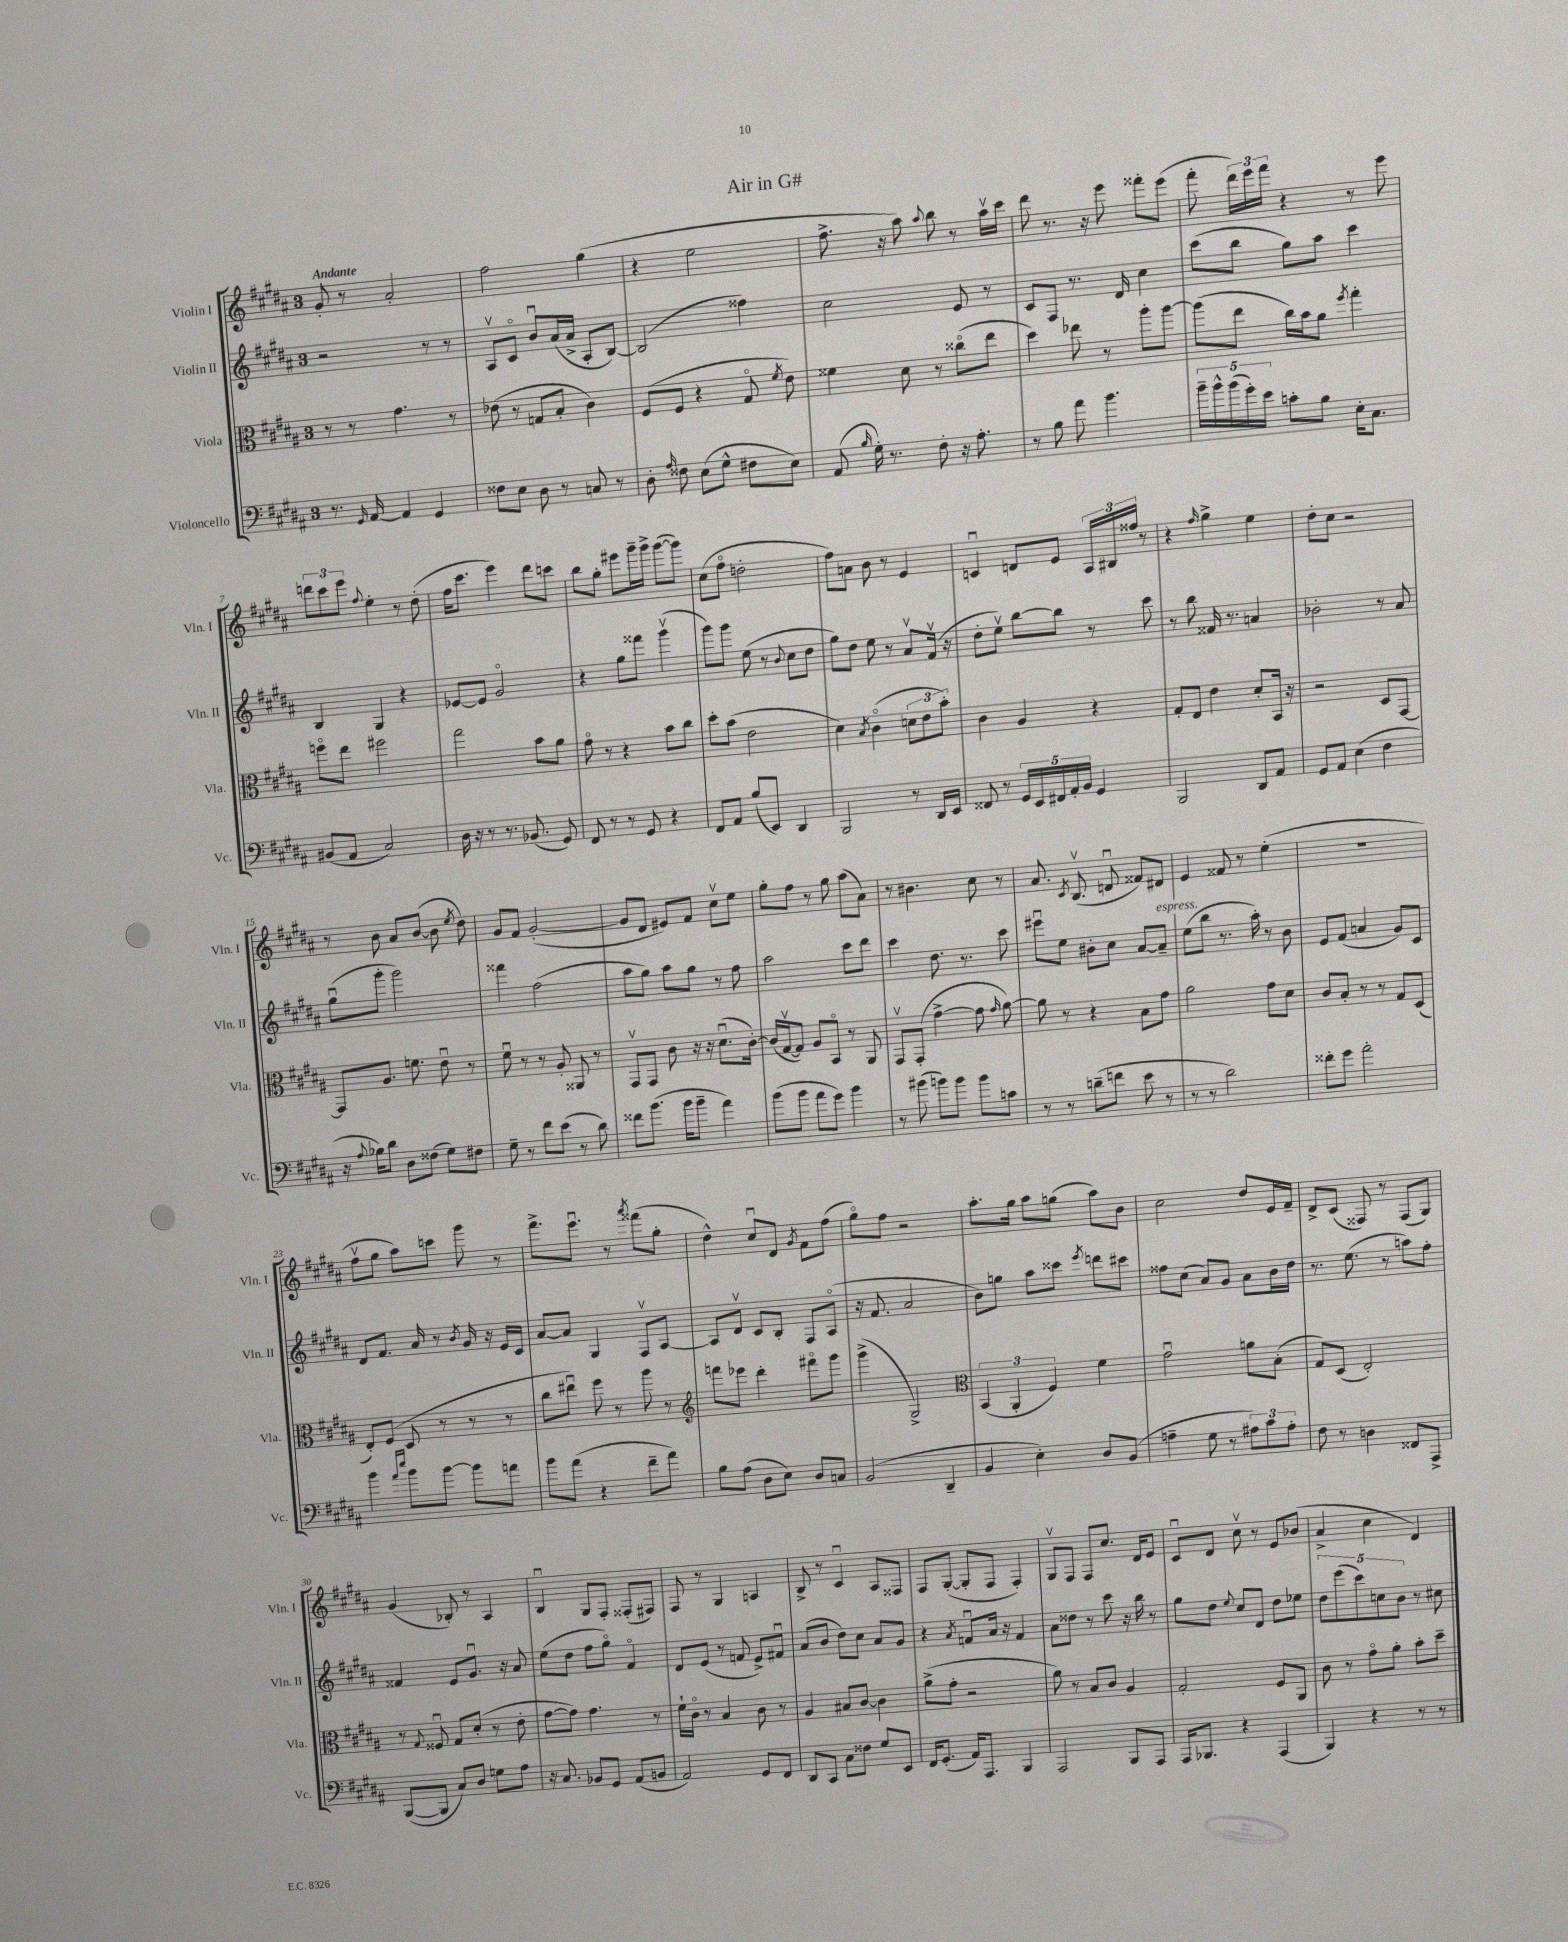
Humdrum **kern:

**kern	**kern	**kern	**kern
*part4	*part3	*part2	*part1
*staff4	*staff3	*staff2	*staff1
*I"Violoncello	*I"Viola	*I"Violin II	*I"Violin I
*I'Vc.	*I'Vla.	*I'Vln. II	*I'Vln. I
*clefF4	*clefC3	*clefG2	*clefG2
*k[f#c#g#d#a#]	*k[f#c#g#d#a#]	*k[f#c#g#d#a#]	*k[f#c#g#d#a#]
*M3/4	*M3/4	*M3/4	*M3/4
=1	=1	=1	=1
!	!	!	!LO:TX:a:B:t=Andante
8.r	8r	2r	8g#'/
.	8r	.	8r
16qqGG#/	.	.	.
[16AA#/	.	.	.
4AA#/]	4.g#\	.	2a#'/
4GG#/	.	8r	.
.	8r	8r	.
=2	=2	=2	=2
8F##X\L	(8e-X\	8A#v/L	2ff#\
8E\J	8r	8c#/J	.
8D#\	8Gn/L	8bu/L	.
8r	8B'/J	(16a#/L	.
.	.	16a#^/JJ	.
8Cn/	4c#\)	8A#'/L	(4gg#\
8r	.	[8B/J)	.
=3	=3	=3	=3
8D#'\	(8F#/L	(2B/]	4r
16qqA#/	.	.	.
8F##X\	8F#/J	.	.
(8E\L	4r	.	2ee\
8G#^^\J	.	.	.
8F#X\L	8G#/	4ff##X\)	.
.	8qf#/	.	.
8E\J)	8e\)	.	.
=4	=4	=4	=4
(8AA#/	4f##X\	2cc#\	8.ff#^\
16qqB/	.	.	.
16G#'\)	.	.	.
8.r	.	.	16r
.	8d#\	.	8aa#\)
.	.	.	8qqaa#/
8F#'\	8r	.	8bb\
16r	(8cc##X\L	8e/	8r
8.A#'\	.	.	.
.	8ee\J	8r	16aa#v\LL
.	.	.	16ccc#\JJ
=5	=5	=5	=5
8r	4dd#\)	8c#/L	8ddd#\
8B\	.	8F#/J	8.r
8a#\	8ee-X\	8.r	.
.	.	.	16r
4.b\	8r	.	8eee\
.	.	16d#/	.
.	8aa#'\L	4cc#\	8fff##X'\L
.	[8aa#\J	.	(8eee\J
=6	=6	=6	=6
20b~\LL	(8aa#\L]	(8ccc#\L	8fff#'\
20b^^\	.	.	.
(20b\	.	.	.
.	8ee\J	8bb\J	24ddd#\LL)
20g#'\)	.	.	.
.	.	.	24eee\
20e\JJ	.	.	.
.	.	.	24fff#\JJ
8cn'\L	16cc#\LL)	8gg#\L)	4r
.	16b\J	.	.
8B\J	8a#\J	8aa#\J	.
.	8qff#/	.	.
16E'\KL	4gg#'\	4ccc#\	8r
8.C#\J	.	.	.
.	.	.	8eee\
!!LO:LB:g=z
=7	=7	=7	=7
(8BB#X/L	8ffn\L	4B/	12dddn\L
.	.	.	12ccc#\
8AA#/J	8ee\J	.	.
.	.	.	12eee\J
.	.	.	8qqff#/
2C#/)	2ff#X\	4G#/	4ee'\
.	.	4r	8r
.	.	.	(8dd#'\
=8	=8	=8	=8
16D#\	2gg#\	[8e-X/L	16ff#\KL
16r	.	.	8.ccc#\J
8r	.	8e-/J]	.
8.r	.	2g#/	4eee\)
(8.BB-X/	.	.	.
.	8b\L	.	8ddd#\L
8GG#/)	8a#\J	.	8cccn\J
=9	=9	=9	=9
8FF#/	8g#\	4r	8bb\L
8r	8r	.	8gg#'\J
8r	4r	8gg#\L	8eee#X\L
8GG#/	.	8fff##X\J	16ggg#~\L
.	.	.	16ggg#^\JJ
4r	8b\L	(4ggg#v\	([8ggg#\L
.	8cc#\J	.	8ggg#\J])
=10	=10	=10	=10
8FF#/L	8dd#'\L	8ggg#\L)	(8cc#\L
8AA#/J	(8b\J	8ggg#\J	8ff#\J
(8B/L	2e\	(8ee\	2ddn'\
8EE/J)	.	8r	.
.	.	8qqb/	.
4DD#/	.	8cc#\L	.
.	.	8dd#\J	.
=11	=11	=11	=11
2BBB/	4d#\)	8gg#\L)	8ff#\L)
.	.	8dd#\J	8an\J
.	8qB/	.	.
.	(4c#\	8ee\	8b\
.	.	8r	8r
8r	12dn\L	8a#v/L	4e/
.	12e\	.	.
16DD#/LL	.	(16f#v/Jk	.
.	12b'\J)	.	.
16EE/JJ	.	16r	.
=12	=12	=12	=12
8FF##X/	4c#\	8dd#'\L	4cnu/
8r	.	8eev\J)	.
20GG#/LL	4A#/	[8bb\L	8dn/L
20EE/	.	.	.
20FF#X/	.	.	.
.	.	8bb\J]	8e/J
20AA#'/	.	.	.
20BB/JJ	.	.	.
4GG#/	4r	8r	24A#/LL
.	.	.	24B#X/
.	.	.	24ff##X/JJ
.	.	8ccc#\	8r
=13	=13	=13	=13
2BBB/	8G#'/L	8r	4r
.	8E/J	8bb\	.
.	.	.	16qqff#/
.	4e\	16f##X/	4gg#^\
.	.	8.r	.
8DD#/L	8d#'/L	4an/	4ee\
8AA#/J	16BB/Jk	.	.
.	16r	.	.
=14	=14	=14	=14
8GG#/L	2r	2b-X'\	8dd#'\L
8AA#/J	.	.	8cc#\J
(4E\	.	.	2r
4F#\	8D#/L	8r	.
.	[8GG#/J	8a#/	.
!!LO:LB:g=z
=15	=15	=15	=15
16r	8GG#/L]	(8gg#u\L	8r
8qqA#/	.	.	.
16B-X\KL)	.	.	.
8d#\J	8.A#/J	8ggg#'\J	8b\
8D#\L	.	2ggg#\)	8a#/L
.	8.fn\	.	.
(8F##X\J	.	.	([8b/J
8G#\L)	8eu\	.	8b\]
.	.	.	8qee/
8F#X\J	8r	.	8dd#\)
=16	=16	=16	=16
8G#~\	8f#u\	4fff##X\	8g#/L
8r	8r	.	8f#/J
8f#\L	8r	(2ff#\	([2g#'/
(8e\J	8A#'/	.	.
8r	8AA##X/	.	.
8d#\)	8r	.	.
=17	=17	=17	=17
8f##X\L	8GG#v/L	8aa#\L	8g#/L]
(8.b\J	8GG#/J	8gg#\J)	8d#/J
.	8c#\	8aa#\L	8e#X/L)
16b\KL	.	.	.
8b~\J	16r	8gg#\J	8f#/J
.	16r	.	.
4a#\)	(8.d#u\L	8r	8cc#v\L
.	.	8ff#\	8ee\J
.	[16c#'\Jk)	.	.
=18	=18	=18	=18
(8b\L	(16c#/LL]	2aa#\	8gg#'\L
.	[16G#v/J	.	.
8b\J	8G#/J])	.	8ff#\J
8a#\L	8A#/L	.	8r
8g#\J)	8BB/J	.	8gg#\
4b\	8r	8ccc#\L	(8aa#\L
.	8AA#/	8ddd#\J	8a#\J)
=19	=19	=19	=19
8r	8GG#v/L	4ccc#\	8r
(8b#X\	(8GG#'/J	.	4.b#X\
8bn\L)	[4g#^\	8.dd#\	.
8b\J	.	.	.
.	.	8.r	.
8b\L	8g#\]	.	8cc#\
.	16qqg#/	.	.
8cn\J	[8a#\)	8ccc#\	8r
=20	=20	=20	=20
8r	8a#\]	8eee#Xu\L	8.a#/
8r	8r	8ee\J	.
.	.	.	8qc#/
.	.	.	(8.Bv/
(8dn~\L	4r	8b#X'\L	.
8fn\J	.	8cc#\J	8dnu/
8e\	8B\L	[8a#/L	8f##X/L)
!	!	!LO:TX:a:i:t=espress.	!
8r	8g#\J	8a#~/J]	8d#X/J
=21	=21	=21	=21
8r	2a#\	(8ee\L	4e/
8r	.	8bb\J	.
2d#\)	.	8.r	8f##X/
.	.	.	8r
.	.	16aa#'\)	.
.	8g#\L	8r	(4ee'\
.	8d#\J	8b\	.
=22	=22	=22	=22
8f##X'\L	8c#/L	8e/L	2.r
8g#\J	8B'/J	(8f#/J	.
2a#'\	8r	4an/	.
.	8r	.	.
.	8G#/L	8g#/L)	.
.	(8D#/J	8c#/J	.
!!LO:LB:g=z
=23	=23	=23	=23
4b\	8E'/L)	8d#/L	8ff#v\L
.	(8F#/J	8.f#/J	8gg#\J
16qqa#/LL	.	.	.
16qqee/JJ	.	.	.
8b\L	8D#/	.	8aa#\L)
.	.	16a#/	.
[8b\J	8r	8r	8cccn\J
.	.	8qb/	.
8b\L]	8r	16g#/	8ggg#\
.	.	16r	.
8an\J	8r	16e/LL	8r
.	.	16c#/JJ	.
=24	=24	=24	=24
8b\L	8cc#\L	[8a#/L	8.fff#^\L
(8a#\J	8ee#Xu\J)	8a#/J]	.
.	.	.	8.eeeu\J
4r	8ff#\	4G#/	.
.	8r	.	8r
.	.	.	8qaaa#/
8f#~\L	8aa#\	8F#v/L	(8fff##X\L
8a#\J)	8r	[8A#/J	8gg#'\J
=25	=25	=25	=25
*	*clefG2	*	*
8B\L	8fffn\L	8A#/L]	4dd#^^\)
(8A#\J	8eee-X\J	8d#v/J	.
8D#\L	4ddd#'\	8c#/L	8cc#u/L
8E\J)	.	8B'/J	8d#/J
.	.	.	8qg#/
8D#/L	8fff#X\L	8F#/L	8f#\L
8Cn/J	8ggg#\J	(8A#/J	(8ff#\J
=26	=26	=26	=26
(2BB/	(4ggg#^\	16r	8gg#\L)
.	.	8.f#/	.
.	.	.	8ff#\J
.	2G#^/)	2a#/	2r
4DD#~/	.	.	.
=27	=27	=27	=27
*	*clefC3	*	*
4BB/	(6BB/	8b\L)	8.aa#'\L
.	.	8ggn\J	.
.	6AA#'/	.	.
.	.	.	16gg#\Jk
4E'\)	.	8aa#\L	8aa#\L
.	6F#/)	.	.
.	.	8ccc##X\J	(8ggn\J
.	.	8qeee/	.
8D#/L	4f#\	8dddn\L	8aa#\L)
(8BB/J	.	8ccc#X\J	8b\J
=28	=28	=28	=28
4An~\	2g#u\	8ff##X\L	2cc#\
.	.	(8cc#\J	.
8G#\	.	8a#/L)	.
8r	.	8g#/J	.
12A#X\L)	8an\L	8a#\L	8dd#/L
12c#\	.	.	.
.	(8B'\J	16b\L	16e/L
12A#'\J	.	.	.
.	.	16dd#\JJ	16f#~/JJ
=29	=29	=29	=29
8F#\	8G#/L)	8.r	8d#^/L
8r	(8D#/J	.	(8c#/J
.	.	(8.ee\	.
4Dn\	2E'/)	.	8F##X/)
.	.	8r	8r
8FF##X/L	.	8aan\L)	(8F##/L
8AAA#^/J	.	8ff#'\J	8G#/J)
!!LO:LB:g=z
=30	=30	=30	=30
([8BBB/L	8r	4f##X/	(4g#/
.	8qqG#/	.	.
8BBB/J]	8F##Xu/	.	.
8C#/L)	8G#/L	8e/L	8B-X'/)
8D#/J	(8d#'/J	8.g#u/J	8r
8Gn\L	8r	.	4A#/
.	.	16r	.
8A#\J	8e'\	8a#/	.
=31	=31	=31	=31
16r	[8g#\L	(8ee\L	4Bu/
8.C#/	.	.	.
.	8g#\J])	8dd#\J	.
8BB-X/L	4.g#\	8ff#\L	8G#/L
8GG#/J	.	8gg#\J)	8F#'/J
(8AA#/L	.	4f#/	(8F##X'/L
8BBn/J	8r	.	8F#X/J)
=32	=32	=32	=32
2AA#/)	16f#`\LL	8d#/L	8F#/
.	16c#\JJ	.	.
.	8r	(8e/J	8r
.	4B/	8r	4G#/
.	.	8fn/	.
8GG#/L	8c#\	8e^/L)	4An/
8FF#/J	8r	8f#Xu/J	.
=33	=33	=33	=33
8DD#/L	4A#/	(8a#/L	8B^/
8CC#/J	.	8b/J	8r
8C#\L	8B#X/L	8dd#\L)	4c#u/
8F##X\J	[8c#/J	8cc#\J	.
8G#/L	4c#\]	8a#/L	8A#/L
8EE/J	.	8g#/J	8F##X/J
=34	=34	=34	=34
16FF#/KL	(8a#^\L	4r	8F#/L
(8.GG#'/J	.	.	.
.	8g#'\J	.	([8G#'/J
.	.	8qa#/	.
16AA#/KL)	2r	8fnu/L	8G#'/L]
8.AAA#/J	.	.	.
.	.	16a#/Jk	8F#/J
.	.	16r	.
4BBB/	.	4f/	4F#'/)
=35	=35	=35	=35
2AAA#/	8a#\)	8a#\L	8G#v/L
.	8r	8dd##X\J	8F#/J
.	8B/L	8r	8F#/L
.	8c#/J	8ccc#\	8.cc#/J
8BBB/L	4A#/	16r	.
.	.	16bb\	16d#/KL
8AAA#/J	.	8r	8e/J
=36	=36	=36	=36
16AAA#/KL	2G#'/	8gg#\L	8c#u/L
8.BBB-X/J	.	.	.
.	.	8dd#\J	8d#/J
.	.	8qqee/	.
4r	.	8cc#/L	8cc#v\
.	.	8d#/J	8r
(4AAA#/	8F#/L	8dd#\L	8e/L
.	8AA#/J	8ee-X\J	(8b-X/J
=37	=37	=37	=37
4BBB/)	8c#\	10dd#\L	4a#^/
.	.	(10eee\	.
.	8r	.	.
.	.	10ccc#\)	.
4r	8g#\L	.	4cc#\
.	.	10ccn\	.
.	8a#'\J	.	.
.	.	10b\J	.
8r	8b'\L	8r	4d#/)
8r	8dd#~\J	8cc#X\	.
==	==	==	==
*-	*-	*-	*-
